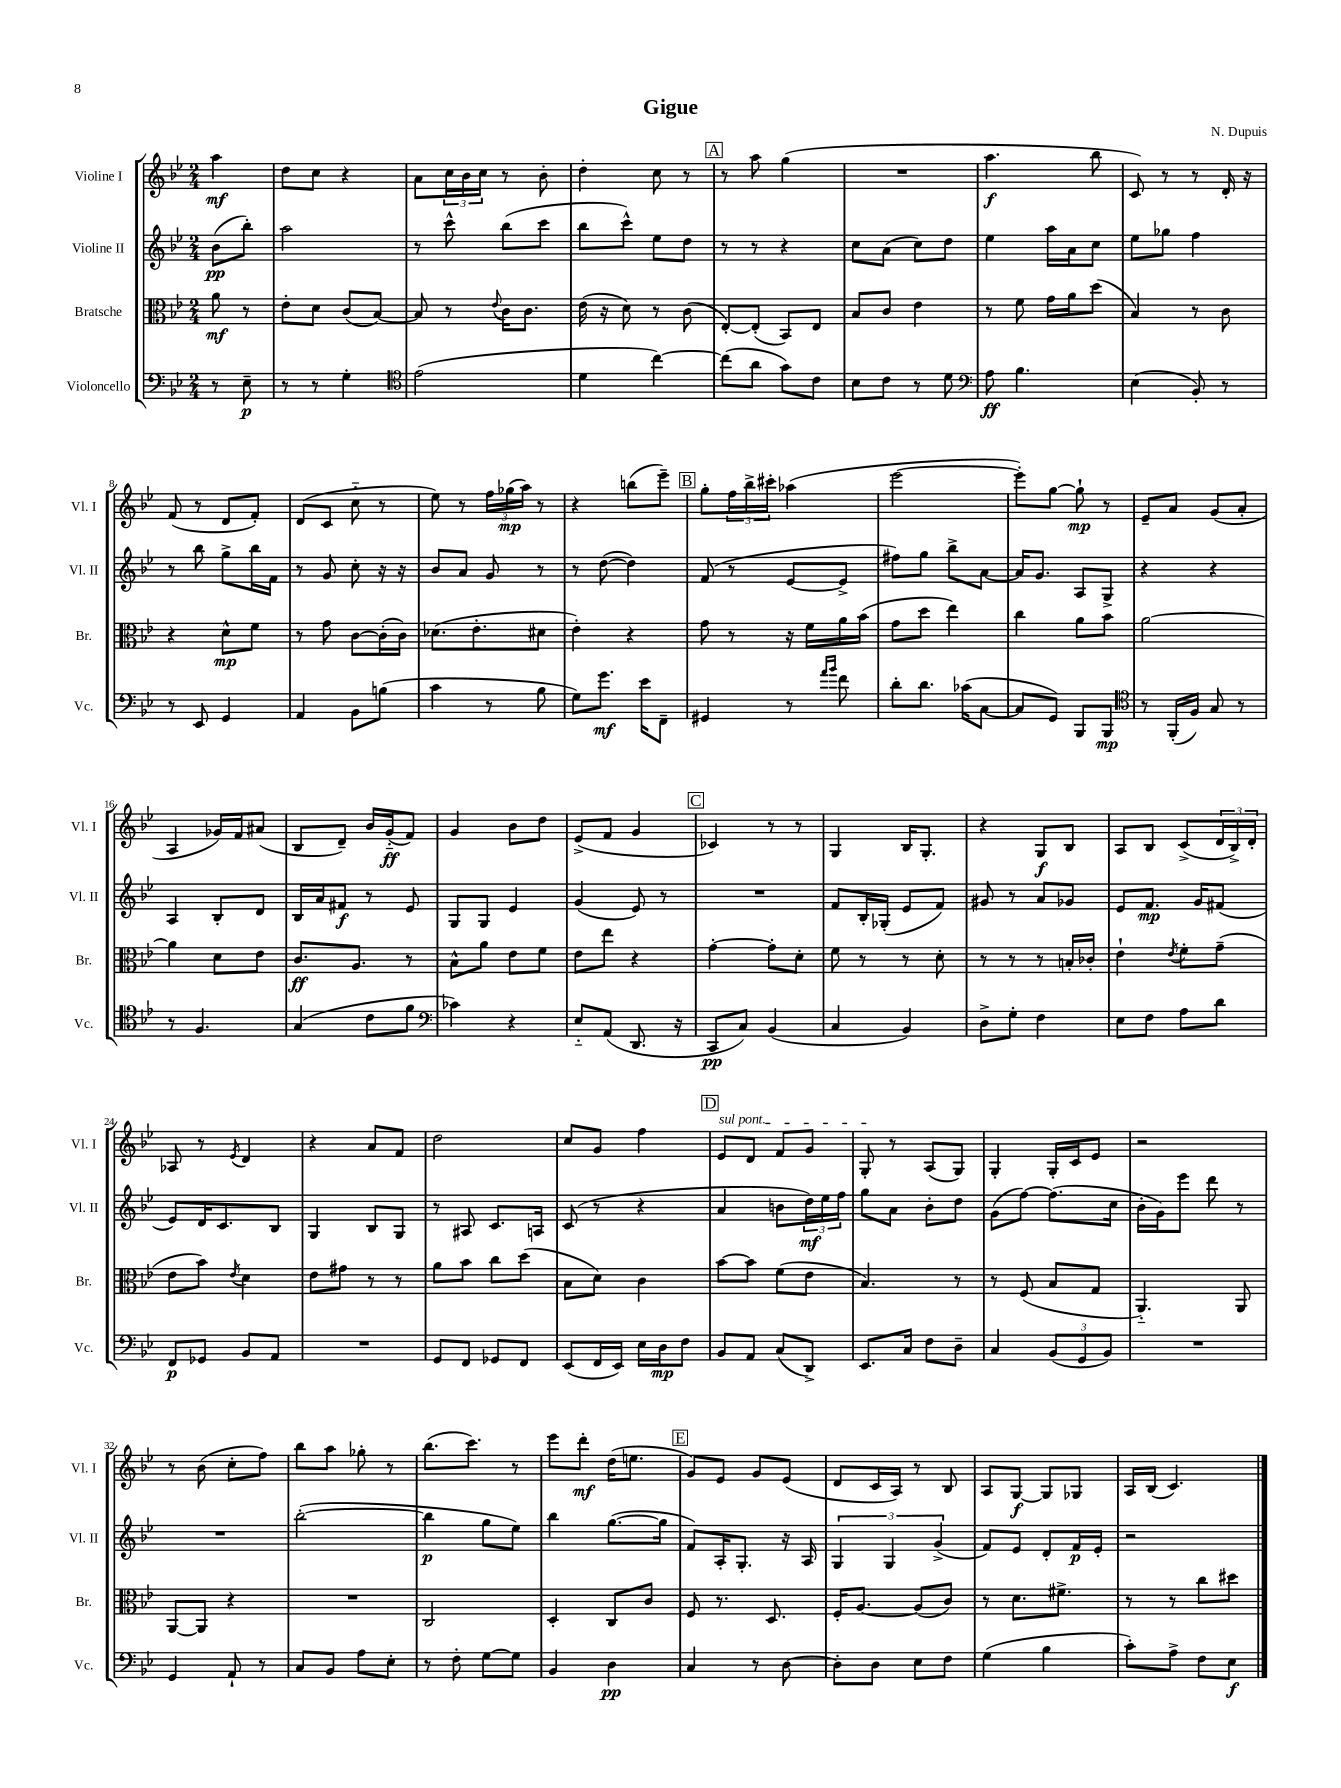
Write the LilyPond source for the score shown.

\header { title = "Gigue" composer = "N. Dupuis" }
<<
\new StaffGroup <<
\new Staff = "s0" \with { instrumentName = "Violine I" shortInstrumentName = "Vl. I" } {
    \clef treble \key bes \major \numericTimeSignature \time 2/4 \partial 4
    a''4\mf |
    d''8 c''8 r4 |
    a'8 \tuplet 3/2 { c''16 bes'16 c''16 } r8 bes'8-. |
    d''4-. c''8 r8 |
    \mark \markup { \box "A" } r8 a''8 g''4( |
    R2 |
    a''4.\f bes''8 |
    c'8) r8 r8 d'16-. r16 |
    f'8( r8 d'8 f'8-.) |
    d'8( c'8 c''8-_ r8 |
    ees''8) r8 \tuplet 3/2 { f''16 ges''16\mp( a''16) } r8 |
    r4 b''8( ees'''8--) |
    \mark \markup { \box "B" } g''8-. \tuplet 3/2 { f''16 bes''16-> cis'''16-. } aes''4( |
    ees'''2~ |
    ees'''8-.) g''8~ g''8-!\mp r8 |
    ees'8-- a'8 g'8( a'8-. |
    a4 ges'16) f'16 ais'8( |
    bes8 d'8--) bes'16 g'16-_\ff( f'8) |
    g'4 bes'8 d''8 |
    ees'8->( f'8 g'4 |
    \mark \markup { \box "C" } ces'4) r8 r8 |
    g4 bes16 g8.-. |
    r4 g8\f bes8 |
    a8 bes8 c'8->( \tuplet 3/2 { d'16 bes16->) d'16-. } |
    aes8 r8 \acciaccatura { ees'8 } d'4 |
    r4 a'8 f'8 |
    d''2 |
    c''8 g'8 f''4 |
    \mark \markup { \box "D" } \once \override TextSpanner.bound-details.left.text = \markup { \italic "sul pont." } ees'8\startTextSpan d'8 f'8 g'8 |
    g8-.\stopTextSpan r8 a8( g8) |
    g4-. g16-. c'16 ees'8 |
    r2 |
    r8 bes'8( c''8-. f''8) |
    bes''8 a''8 ges''8-. r8 |
    bes''8.( c'''8.) r8 |
    ees'''8 d'''8-.\mf d''16( e''8. |
    \mark \markup { \box "E" } g'8) ees'8 g'8 ees'8( |
    d'8 c'16 a16) r8 bes8 |
    a8 g8~\f g8 ges8 |
    a16 bes16( c'4.) \bar "|." |
}
\new Staff = "s1" \with { instrumentName = "Violine II" shortInstrumentName = "Vl. II" } {
    \clef treble \key bes \major \numericTimeSignature \time 2/4 \partial 4
    bes'8\pp( bes''8-.) |
    a''2 |
    r8 c'''8-^ bes''8( c'''8 |
    bes''8 c'''8-^) ees''8 d''8 |
    \mark \markup { \box "A" } r8 r8 r4 |
    c''8 a'8( c''8) d''8 |
    ees''4 a''16 a'16 c''8 |
    ees''8 ges''8 f''4 |
    r8 bes''8 g''8-> bes''16 f'16 |
    r8 g'8 c''8-. r16 r16 |
    bes'8 a'8 g'8 r8 |
    r8 d''8~( d''4) |
    \mark \markup { \box "B" } f'8( r8 ees'8~ ees'8-> |
    fis''8) g''8 bes''8-> a'8~ |
    a'16 g'8. a8 g8-> |
    r4 r4 |
    a4 bes8-. d'8 |
    bes16 a'16 fis'8\f r8 ees'8 |
    g8 g8 ees'4 |
    g'4( ees'8) r8 |
    \mark \markup { \box "C" } R2 |
    f'8 bes16-. ges16-.( ees'8 f'8) |
    gis'8 r8 a'8 ges'8 |
    ees'8 f'8.\mp g'16 fis'8( |
    ees'8) d'16 c'8. bes8 |
    g4 bes8 g8 |
    r8 ais8 c'8. a16 |
    c'8( r8 r4 |
    \mark \markup { \box "D" } a'4 b'8 \tuplet 3/2 { d''16\mf) ees''16 f''16 } |
    g''8 a'8 bes'8-. d''8 |
    g'8( f''8~) f''8.( c''16 |
    bes'16-. g'16) ees'''8 d'''8 r8 |
    R2 |
    bes''2~-.( |
    bes''4\p g''8 ees''8) |
    bes''4 g''8.~( g''16 |
    \mark \markup { \box "E" } f'8) a16-. g8.-. r16 a16 |
    \tuplet 3/2 { g4 g4 g'4->( } |
    f'8) ees'8 d'8-. f'16\p ees'16-. |
    r2 \bar "|." |
}
\new Staff = "s2" \with { instrumentName = "Bratsche" shortInstrumentName = "Br." } {
    \clef alto \key bes \major \numericTimeSignature \time 2/4 \partial 4
    a'8\mf r8 |
    ees'8-. d'8 c'8( bes8~) |
    bes8 r8 \appoggiatura { ees'8 } c'16 c'8. |
    ees'16( r16 d'8) r8 c'8( |
    \mark \markup { \box "A" } ees8~-.) ees8-.( bes,8) ees8 |
    bes8 c'8 ees'4 |
    r8 f'8 g'16 a'16 d''8( |
    bes4) r8 c'8 |
    r4 d'8-^\mp f'8 |
    r8 g'8 c'8~ c'16-.( c'16) |
    des'8.( ees'8.-. dis'8 |
    ees'4-.) r4 |
    \mark \markup { \box "B" } g'8 r8 r16 f'16 a'16 bes'16( |
    g'8 d''8 ees''4) |
    c''4 a'8 bes'8 |
    a'2~ |
    a'4 d'8 ees'8 |
    c'8.\ff a8. r8 |
    bes8-^ a'8 ees'8 f'8 |
    ees'8 ees''8 r4 |
    \mark \markup { \box "C" } g'4~-. g'8-. d'8-. |
    f'8 r8 r8 d'8-. |
    r8 r8 r8 b16-. ces'16-. |
    ees'4-! \acciaccatura { ees'8 } f'8-. g'8--( |
    ees'8 bes'8) \acciaccatura { ees'8 } d'4 |
    ees'8 gis'8 r8 r8 |
    a'8 bes'8 c''8 d''8( |
    bes8 d'8) c'4 |
    \mark \markup { \box "D" } bes'8~ bes'8 f'8( ees'8 |
    bes4.) r8 |
    r8 f8( bes8 g8 |
    a,4.-_) a,8 |
    a,8~ a,8 r4 |
    R2 |
    c2 |
    d4-. c8 c'8 |
    \mark \markup { \box "E" } f8 r8. d8. |
    f16-. a8.~ a8( c'8) |
    r8 d'8. fis'8.-> |
    r8 r8 c''8 dis''8 \bar "|." |
}
\new Staff = "s3" \with { instrumentName = "Violoncello" shortInstrumentName = "Vc." } {
    \clef bass \key bes \major \numericTimeSignature \time 2/4 \partial 4
    r8 ees8--\p |
    r8 r8 g4-. |
    \clef tenor ees'2( |
    d'4 c''4~) |
    \mark \markup { \box "A" } c''8( a'8 g'8) c'8 |
    bes8 c'8 r8 d'8 |
    \clef bass a8\ff bes4. |
    ees4( bes,8-.) r8 |
    r8 ees,8 g,4 |
    a,4 bes,8 b8( |
    c'4 r8 bes8 |
    g8) g'8.\mf ees'16 f,8-- |
    \mark \markup { \box "B" } gis,4 r8 \grace { a'16 bes'16 } f'8 |
    d'8-. d'8. ces'16( c8~ |
    c8 g,8) bes,,8 bes,,8\mp |
    \clef tenor r8 f,16-.( f16) g8 r8 |
    r8 f4. |
    g4( c'8 f'8 |
    \clef bass ces'4) r4 |
    ees8-_ a,8( d,8. r16 |
    \mark \markup { \box "C" } c,8\pp c8) bes,4( |
    c4 bes,4) |
    d8-> g8-. f4 |
    ees8 f8 a8 d'8 |
    f,8\p ges,8 bes,8 a,8 |
    R2 |
    g,8 f,8 ges,8 f,8 |
    ees,8( f,16 ees,16) ees16 d16\mp f8 |
    \mark \markup { \box "D" } bes,8 a,8 c8( d,8->) |
    ees,8. c16 f8 d8-- |
    c4 \tuplet 3/2 { bes,8( g,8 bes,8) } |
    R2 |
    g,4 a,8-! r8 |
    c8 bes,8 a8 ees8-. |
    r8 f8-. g8~ g8 |
    bes,4 d4\pp |
    \mark \markup { \box "E" } c4 r8 d8~ |
    d8-. d8 ees8 f8 |
    g4( bes4 |
    c'8-.) a8-> f8 ees8\f \bar "|." |
}
>>
>>
